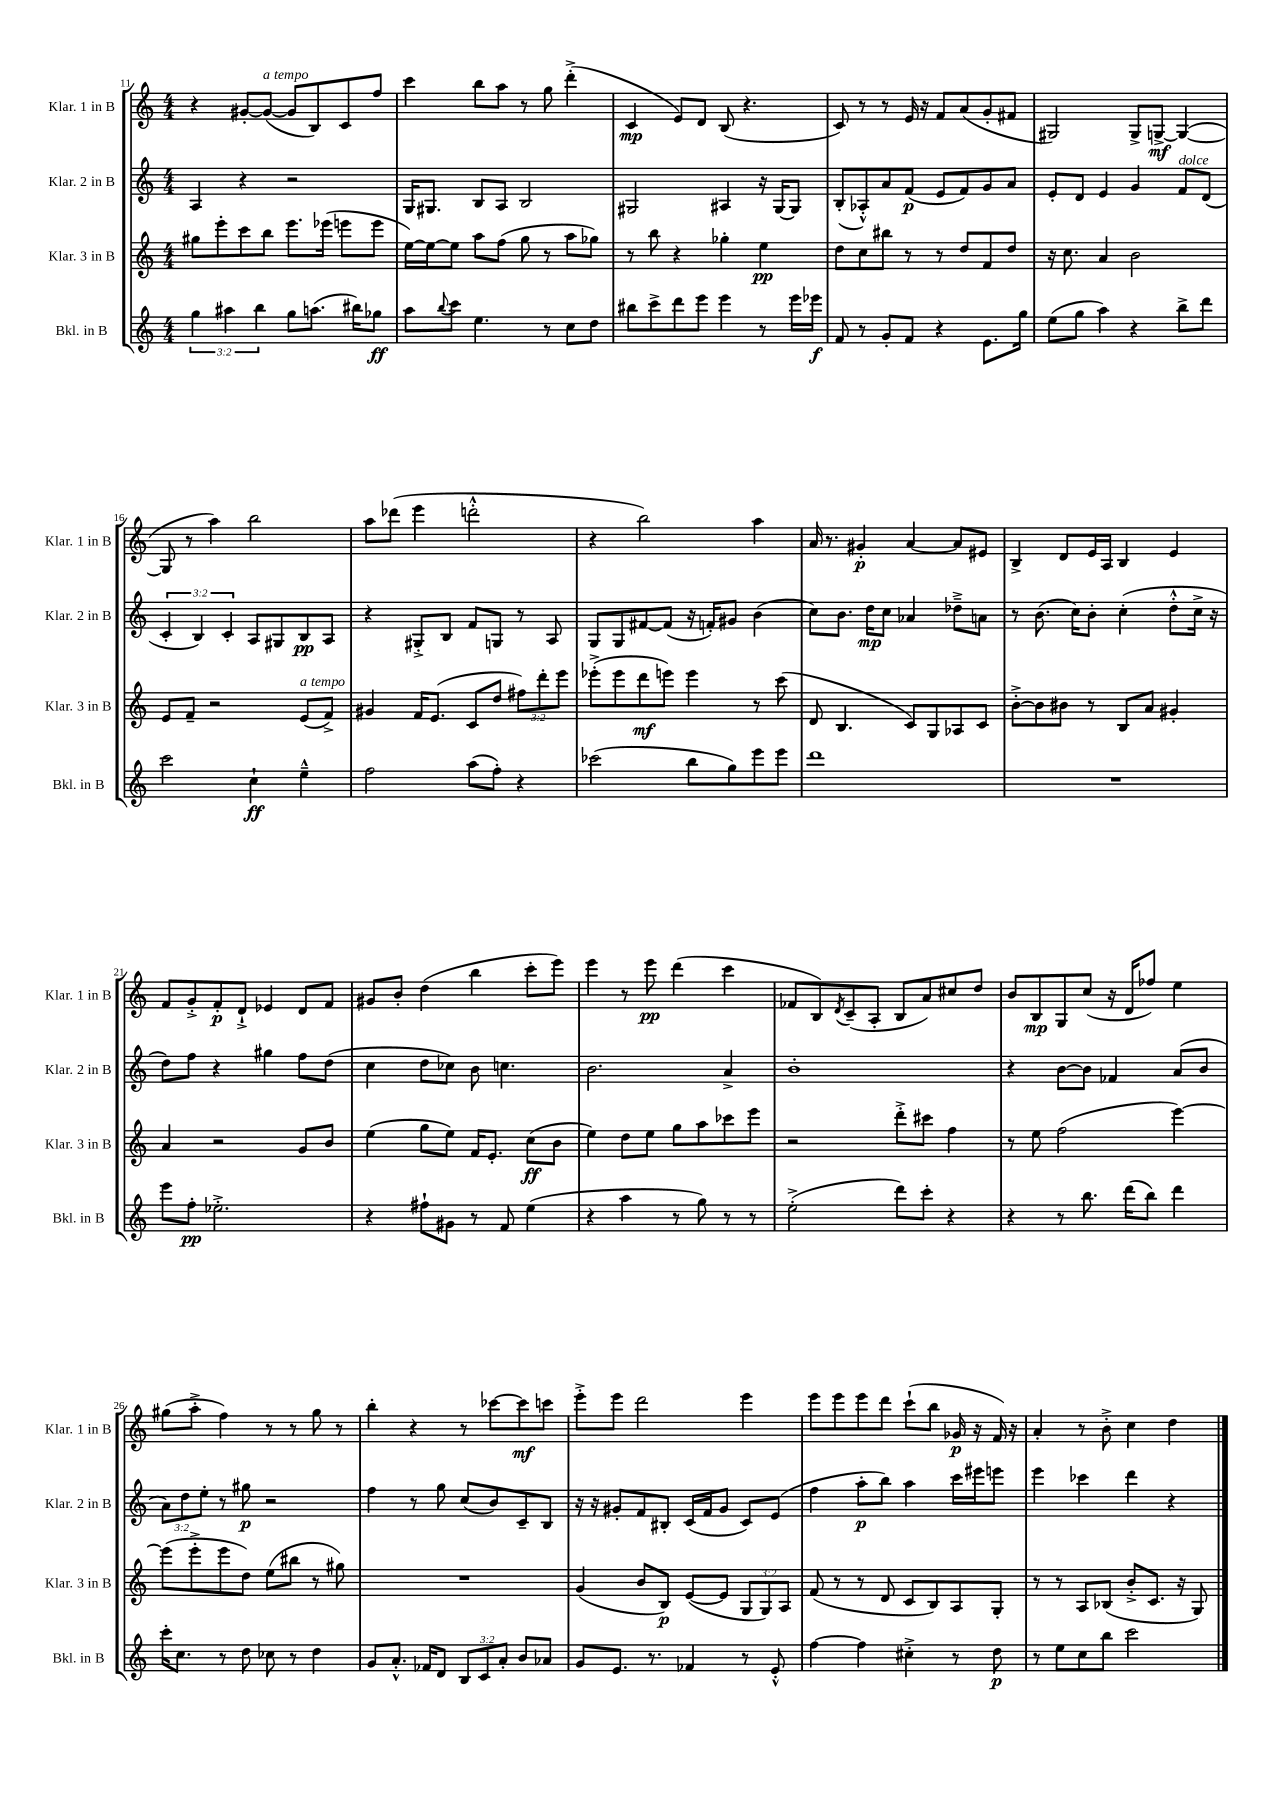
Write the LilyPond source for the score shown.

<<
\new StaffGroup <<
\new Staff = "s0" \with { instrumentName = "Klar. 1 in B" shortInstrumentName = "Klar. 1 in B" } {
    \clef treble \key c \major \numericTimeSignature \time 4/4
    r4 gis'8~-. gis'8~^\markup { \italic "a tempo" }( gis'8 b8) c'8 f''8 |
    c'''4 b''8 a''8 r8 g''8 d'''4-.->( |
    c'4\mp e'8) d'8 b8( r4. |
    c'8) r8 r8 e'16 r16 f'8 a'8( g'8-. fis'8 |
    gis2) gis8-> g8~->\mf g4~( |
    g8 r8 a''4) b''2 |
    a''8 des'''8( e'''4 d'''2-.-^ |
    r4 b''2) a''4 |
    a'16 r8. gis'4-.\p a'4~ a'8 eis'8 |
    b4-> d'8 e'16 a16 b4 e'4 |
    f'8 g'8-.-> f'8-.\p d'8-!-> ees'4 d'8 f'8 |
    gis'8 b'8-. d''4( b''4 c'''8-. e'''8) |
    e'''4 r8 e'''8\pp d'''4( c'''4 |
    fes'8 b8) \acciaccatura { d'8 } c'8--( a8-. b8 a'8) cis''8 d''8 |
    b'8 b8\mp g8 c''8( r16 d'16 fes''8) e''4 |
    gis''8( a''8-.-> f''4) r8 r8 gis''8 r8 |
    b''4-. r4 r8 ces'''8~ ces'''8\mf c'''8 |
    e'''8-.-> e'''8 d'''2 e'''4 |
    e'''8 e'''8 e'''8 d'''8 c'''8-!( b''8 ges'16\p r16 f'16) r16 |
    a'4-. r8 b'8-.-> c''4 d''4 \bar "|." |
}
\new Staff = "s1" \with { instrumentName = "Klar. 2 in B" shortInstrumentName = "Klar. 2 in B" } {
    \clef treble \key c \major \numericTimeSignature \time 4/4 \override Staff.TupletNumber.text = #tuplet-number::calc-fraction-text
    a4 r4 r2 |
    g16 gis8. b8 a8 b2 |
    gis2 ais4 r16 gis16~ gis8 |
    b8-.( aes8-.-^) a'8 f'8\p( e'8 f'8) g'8 a'8 |
    e'8-. d'8 e'4 g'4 f'8^\markup { \italic "dolce" } d'8( |
    \tuplet 3/2 { c'4-. b4) c'4-. } a8 gis8 b8\pp a8 |
    r4 gis8-.-> b8 f'8 g8 r8 a8 |
    g8 g8 fis'8~ fis'8( r16 f'16-.) gis'8 b'4( |
    c''8) b'8. d''16\mp c''8 aes'4 des''8---> a'8 |
    r8 b'8.( c''16) b'8-. c''4-.( d''8-.-^ c''16-> r16 |
    d''8) f''8 r4 gis''4 f''8 d''8( |
    c''4 d''8 ces''8) b'8 c''4. |
    b'2. a'4-> |
    b'1-. |
    r4 b'8~ b'8 fes'4 a'8( b'8 |
    \tuplet 3/2 { a'8) d''8 e''8-. } r8 gis''8\p r2 |
    f''4 r8 g''8 c''8( b'8) c'8-- b8 |
    r16 r16 gis'8-. f'8 bis8-. c'16( f'16 gis'8 c'8) e'8( |
    f''4 a''8-.\p b''8) a''4 c'''16 eis'''16 e'''8 |
    e'''4 ces'''4 d'''4 r4 \bar "|." |
}
\new Staff = "s2" \with { instrumentName = "Klar. 3 in B" shortInstrumentName = "Klar. 3 in B" } {
    \clef treble \key c \major \numericTimeSignature \time 4/4 \override Staff.TupletNumber.text = #tuplet-number::calc-fraction-text
    gis''8 e'''8-. c'''8 b''8 e'''8. ees'''16( e'''8 e'''8 |
    e''16~) e''16~ e''8 a''8 f''8( g''8 r8 a''8 ges''8) |
    r8 b''8 r4 ges''4-. e''4\pp |
    d''8 c''8 bis''8 r8 r8 d''8 f'8 d''8 |
    r16 c''8. a'4 b'2 |
    e'8 f'8-- r2 e'8^\markup { \italic "a tempo" }( f'8->) |
    gis'4 f'16 e'8.( c'8 d''8 \tuplet 3/2 { fis''8) d'''8-. e'''8 } |
    ees'''8-.->( ees'''8 d'''8\mf e'''8) e'''4 r8 c'''8( |
    d'8 b4. c'8) g8 aes8 c'8 |
    b'8~-.-> b'8 bis'8 r8 b8 a'8 gis'4-. |
    a'4 r2 g'8 b'8 |
    e''4( g''8 e''8) f'16 e'8.-. c''8\ff( b'8 |
    e''4) d''8 e''8 g''8 a''8 ces'''8 e'''8 |
    r2 d'''8-.-> cis'''8 f''4 |
    r8 e''8 f''2( e'''4~) |
    e'''8( e'''8-.-> e'''8 d''8) e''8( bis''8 r8 gis''8) |
    R1 |
    g'4( b'8 b8\p) e'8~( e'8 \tuplet 3/2 { g8 g8) a8 } |
    f'8( r8 r8 d'8 c'8 b8) a8 g8-. |
    r8 r8 a8 bes8( b'8-.-> c'8. r16 g8) \bar "|." |
}
\new Staff = "s3" \with { instrumentName = "Bkl. in B" shortInstrumentName = "Bkl. in B" } {
    \clef treble \key c \major \numericTimeSignature \time 4/4 \override Staff.TupletNumber.text = #tuplet-number::calc-fraction-text
    \tuplet 3/2 { g''4 ais''4 b''4 } g''8 a''8.( bis''16) ges''8\ff |
    a''8 \appoggiatura { b''8 } c'''8 e''4. r8 c''8 d''8 |
    bis''8 c'''8-> d'''8 e'''8 e'''4 r8 e'''16 ees'''16\f |
    f'8 r8 g'8-. f'8 r4 e'8. g''16 |
    e''8( g''8 a''4) r4 b''8-> d'''8 |
    c'''2 c''4-!\ff e''4---^ |
    f''2 a''8( f''8-.) r4 |
    ces'''2( b''8 g''8) e'''8 e'''8 |
    d'''1 |
    R1 |
    e'''8 f''8-.\pp ees''2.-.-> |
    r4 fis''8-! gis'8 r8 f'8 e''4( |
    r4 a''4 r8 g''8) r8 r8 |
    e''2-.->( d'''8) c'''8-. r4 |
    r4 r8 b''8. d'''16( b''8) d'''4 |
    c'''16-. c''8. r8 d''8 ces''8 r8 d''4 |
    g'8 a'8.-.-^ fes'16 d'8 \tuplet 3/2 { b8 c'8 a'8-. } b'8 aes'8 |
    g'8 e'8. r8. fes'4 r8 e'8-.-^ |
    f''4~ f''4 cis''4-.-> r8 d''8\p |
    r8 e''8 c''8 b''8 c'''2 \bar "|." |
}
>>
>>
\layout { \context { \Score currentBarNumber = #11 } }
